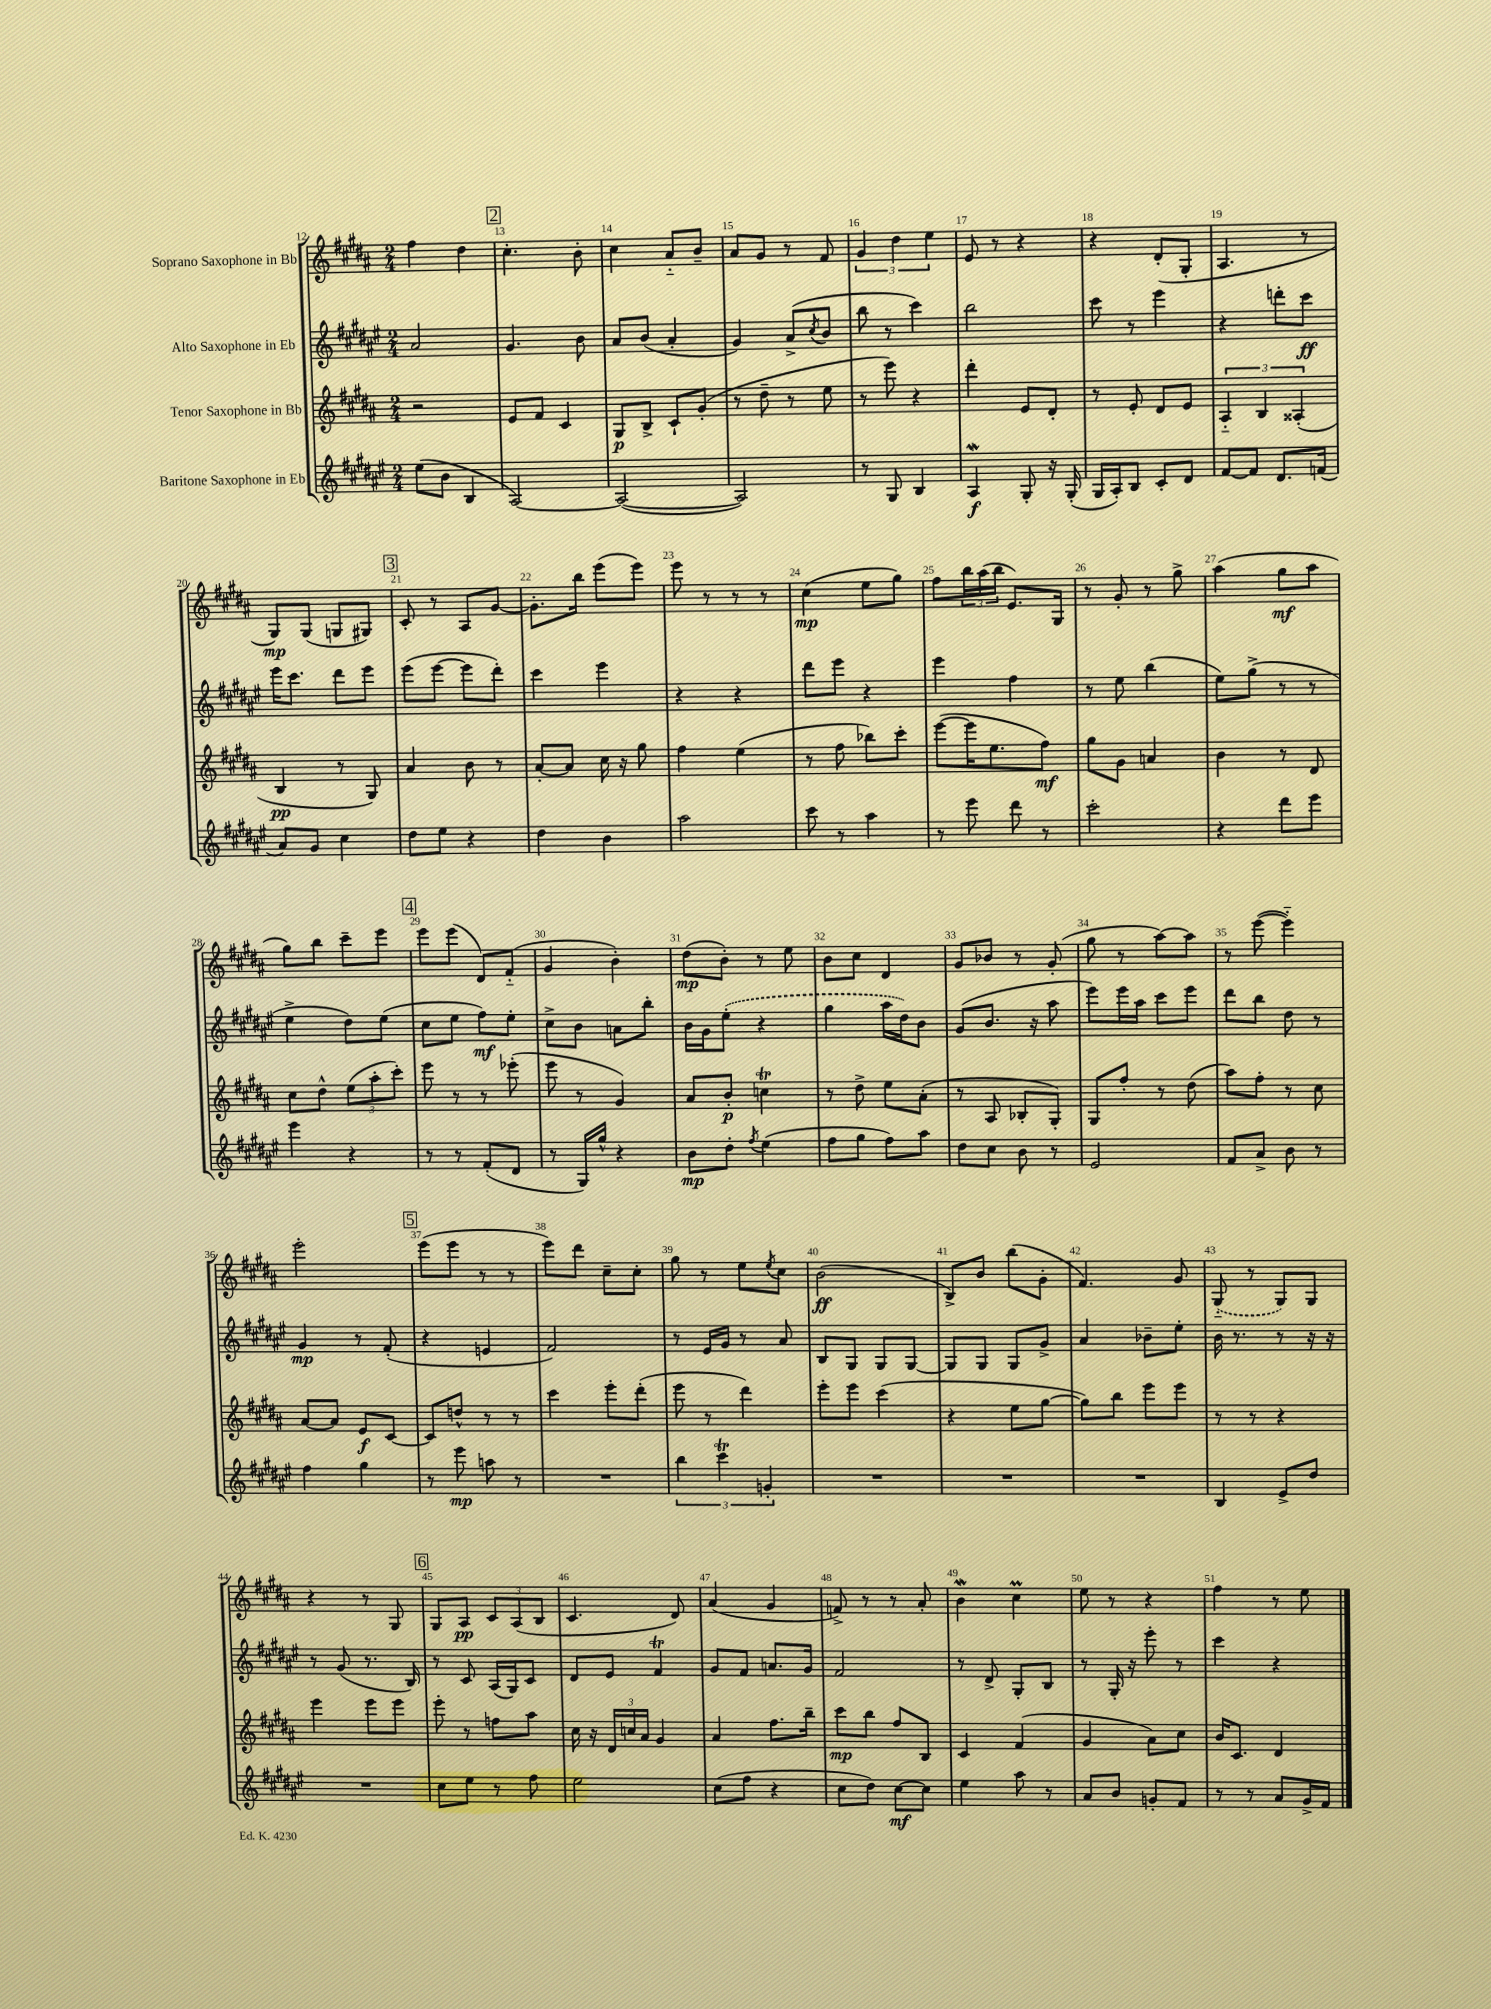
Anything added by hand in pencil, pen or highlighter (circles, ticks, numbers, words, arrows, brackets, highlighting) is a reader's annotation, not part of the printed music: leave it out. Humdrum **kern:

**kern	**dynam	**kern	**dynam	**kern	**dynam	**kern	**dynam
*part4	*part4	*part3	*part3	*part2	*part2	*part1	*part1
*staff4	*staff4	*staff3	*staff3	*staff2	*staff2	*staff1	*staff1
*I"Baritone Saxophone in Eb	*	*I"Tenor Saxophone in Bb	*	*I"Alto Saxophone in Eb	*	*I"Soprano Saxophone in Bb	*
*clefG2	*	*clefG2	*	*clefG2	*	*clefG2	*
*k[f#c#g#d#a#e#]	*	*k[f#c#g#d#a#]	*	*k[f#c#g#d#a#e#]	*	*k[f#c#g#d#a#]	*
*M2/4	*	*M2/4	*	*M2/4	*	*M2/4	*
=12	=12	=12	=12	=12	=12	=12	=12
(8ee#\L	.	2r	.	2a#/	.	4ff#\	.
8b\J	.	.	.	.	.	.	.
4B/	.	.	.	.	.	4dd#\	.
!!LO:REH:place=s1:t=2
=13	=13	=13	=13	=13	=13	=13	=13
[2A#/)	.	8e/L	.	4.g#/	.	4.cc#'\	.
.	.	8f#/J	.	.	.	.	.
.	.	4c#/	.	.	.	.	.
.	.	.	.	8b\	.	8b'\	.
=14	=14	=14	=14	=14	=14	=14	=14
(2A#/_	.	8G#/L	p	8a#/L	.	4cc#\	.
.	.	8B^/J	.	(8b/J	.	.	.
.	.	8c#`/L	.	4a#'/	.	8a#/L	.
.	.	(8g#'/J	.	.	.	8b~/J	.
=15	=15	=15	=15	=15	=15	=15	=15
2A#/])	.	8r	.	4g#/)	.	8a#/L	.
.	.	8dd#~\	.	.	.	8g#/J	.
.	.	8r	.	(8a#^/L	.	8r	.
.	.	.	.	8qcc#/	.	.	.
.	.	8ee\	.	8b/J	.	8f#/	.
=16	=16	=16	=16	=16	=16	=16	=16
8r	.	8r	.	8bb\	.	6g#/	.
8G#/	.	8eee\)	.	8r	.	.	.
.	.	.	.	.	.	6dd#\	.
4B/	.	4r	.	4ccc#\)	.	.	.
.	.	.	.	.	.	6ee\	.
=17	=17	=17	=17	=17	=17	=17	=17
4A#W/	f	4ddd#'\	.	2bb\	.	8e/	.
.	.	.	.	.	.	8r	.
8G#'/	.	8e/L	.	.	.	4r	.
16r	.	8d#'/J	.	.	.	.	.
(16G#'/	.	.	.	.	.	.	.
=18	=18	=18	=18	=18	=18	=18	=18
16G#/LL	.	8r	.	8ccc#\	.	4r	.
16A#'/J)	.	.	.	.	.	.	.
8B/J	.	8e'/	.	8r	.	.	.
8c#'/L	.	8d#/L	.	4eee#\	.	(8d#'/L	.
8d#/J	.	8e/J	.	.	.	8G#'/J	.
=19	=19	=19	=19	=19	=19	=19	=19
[8f#/L	.	6A#/	.	4r	.	4.A#/	.
8f#/J]	.	.	.	.	.	.	.
.	.	6B/	.	.	.	.	.
8.d#/L	.	.	.	8dddn'\L	.	.	.
.	.	(6A##X'/	.	.	.	.	.
.	.	.	.	8ccc#\J	ff	8r	.
(16fn/Jk	.	.	.	.	.	.	.
!!LO:LB:g=z
=20	=20	=20	=20	=20	=20	=20	=20
8a#/L)	.	4B/	pp	16eee#\KL	.	8G#/L)	mp
.	.	.	.	8.ccc#\J	.	.	.
8g#/J	.	.	.	.	.	(8G#/J	.
4cc#\	.	8r	.	8ddd#\L	.	8Gn/L	.
.	.	8G#/)	.	8eee#\J	.	8G#X/J)	.
!!LO:REH:place=s1:t=3
=21	=21	=21	=21	=21	=21	=21	=21
8dd#\L	.	4a#/	.	(8eee#\L	.	8c#'/	.
8ee#\J	.	.	.	[8eee#\J	.	8r	.
4r	.	8b\	.	8eee#\L]	.	8A#/L	.
.	.	8r	.	8ddd#'\J)	.	[8g#/J	.
=22	=22	=22	=22	=22	=22	=22	=22
4dd#\	.	[8a#'/L	.	4ccc#\	.	8.g#'\L]	.
.	.	8a#/J]	.	.	.	.	.
.	.	.	.	.	.	16bb\Jk	.
4b\	.	16cc#\	.	4eee#\	.	(8eee\L	.
.	.	16r	.	.	.	.	.
.	.	8gg#\	.	.	.	8eee\J)	.
=23	=23	=23	=23	=23	=23	=23	=23
2aa#\	.	4ff#\	.	4r	.	8eee\	.
.	.	.	.	.	.	8r	.
.	.	(4ee\	.	4r	.	8r	.
.	.	.	.	.	.	8r	.
=24	=24	=24	=24	=24	=24	=24	=24
8ccc#\	.	8r	.	8ddd#\L	.	(4cc#\	mp
8r	.	8ff#\	.	8eee#\J	.	.	.
4aa#\	.	8bb-X\L)	.	4r	.	8ee\L	.
.	.	8ccc#'\J	.	.	.	8gg#\J)	.
=25	=25	=25	=25	=25	=25	=25	=25
8r	.	([8eee\L	.	4eee#\	.	8ff#\L	.
8eee#\	.	16eee\K]	.	.	.	24bb\L	.
.	.	.	.	.	.	(24aa#\	.
.	.	8.ee\	.	.	.	.	.
.	.	.	.	.	.	24bb\JJ	.
8ddd#\	.	.	.	4ff#\	.	8.e/L)	.
8r	.	8ff#\J)	mf	.	.	.	.
.	.	.	.	.	.	16G#/Jk	.
=26	=26	=26	=26	=26	=26	=26	=26
2ccc#'\	.	8gg#\L	.	8r	.	8r	.
.	.	8g#\J	.	8ee#\	.	8g#'/	.
.	.	4an/	.	(4bb\	.	8r	.
.	.	.	.	.	.	8gg#^\	.
=27	=27	=27	=27	=27	=27	=27	=27
4r	.	4b\	.	8ee#\L)	.	(4aa#\	.
.	.	.	.	(8gg#^\J	.	.	.
8ddd#\L	.	8r	.	8r	.	8gg#\L	mf
8eee#\J	.	8d#/	.	8r	.	8aa#\J	.
!!LO:LB:g=z
=28	=28	=28	=28	=28	=28	=28	=28
4eee#\	.	8cc#\L	.	4ee#^\	.	8gg#\L)	.
.	.	8dd#^^\J	.	.	.	8bb\J	.
4r	.	(12ee\L	.	8dd#\L)	.	8ccc#~\L	.
.	.	12aa#'\	.	.	.	.	.
.	.	.	.	(8ee#\J	.	8eee\J	.
.	.	12ccc#'\J)	.	.	.	.	.
!!LO:REH:place=s1:t=4
=29	=29	=29	=29	=29	=29	=29	=29
8r	.	8eee\	.	8cc#\L	.	8eee\L	.
8r	.	8r	.	8ee#\J	.	(8eee\J	.
(8f#'/L	.	8r	.	8ff#\L)	mf	8d#/L)	.
8d#/J	.	(8eee-X'\	.	8ee#'\J	.	(8f#/J	.
=30	=30	=30	=30	=30	=30	=30	=30
8r	.	8eee\	.	8cc#^\L	.	4g#/	.
16G#/LL)	.	8r	.	8b\J	.	.	.
16gg#^^/JJ	.	.	.	.	.	.	.
4r	.	4g#/)	.	8an\L	.	4b'\)	.
.	.	.	.	8bb'\J	.	.	.
=31	=31	=31	=31	=31	=31	=31	=31
8b\L	mp	8a#/L	.	16b\LL	.	(8dd#\L	mp
.	.	.	.	16g#\J	.	.	.
8dd#'\J	.	8b'/J	p	(8ee#'\J	.	8b'\J)	.
8qff#/	.	.	.	.	.	.	.
(4ee#\	.	4ccnT\	.	4r	.	8r	.
.	.	.	.	.	.	8ee\	.
=32	=32	=32	=32	=32	=32	=32	=32
8ff#\L	.	8r	.	4gg#\	.	8b\L	.
8gg#\J	.	8dd#^\	.	.	.	8cc#\J	.
8ff#\L)	.	8ee\L	.	16aa#\LL	.	4d#/	.
.	.	.	.	16dd#\J)	.	.	.
8aa#\J	.	(8a#'\J	.	8b\J	.	.	.
=33	=33	=33	=33	=33	=33	=33	=33
8dd#\L	.	8r	.	(8g#/L	.	8g#/L	.
8cc#\J	.	8A#/	.	8.b/J	.	8b-X/J	.
8b\	.	8B-X'/L	.	.	.	8r	.
.	.	.	.	16r	.	.	.
8r	.	8G#'/J)	.	8aa#\	.	(8g#'/	.
=34	=34	=34	=34	=34	=34	=34	=34
2e#/	.	8G#/L	.	8eee#\L)	.	8gg#\	.
.	.	8ff#'/J	.	16eee#\L	.	8r	.
.	.	.	.	16aa#\JJ	.	.	.
.	.	8r	.	8ccc#\L	.	[8aa#\L)	.
.	.	(8dd#\	.	8eee#\J	.	8aa#\J]	.
=35	=35	=35	=35	=35	=35	=35	=35
8f#/L	.	8aa#\L)	.	8ddd#\L	.	8r	.
8a#^/J	.	8ff#'\J	.	8bb\J	.	([8eee\	.
8b\	.	8r	.	8dd#\	.	4eee\])	.
8r	.	8cc#\	.	8r	.	.	.
!!LO:LB:g=z
=36	=36	=36	=36	=36	=36	=36	=36
4ff#\	.	[8a#/L	.	4g#/	mp	2eee'\	.
.	.	8a#/J]	.	.	.	.	.
4gg#\	.	8e/L	f	8r	.	.	.
.	.	[8c#/J	.	(8f#'/	.	.	.
!!LO:REH:place=s1:t=5
=37	=37	=37	=37	=37	=37	=37	=37
8r	.	8c#/L]	.	4r	.	(8eee\L	.
8eee#\	mp	8ddn^^/J	.	.	.	8eee\J	.
8aan\	.	8r	.	4en/	.	8r	.
8r	.	8r	.	.	.	8r	.
=38	=38	=38	=38	=38	=38	=38	=38
2r	.	4ccc#\	.	2f#/)	.	8eee\L)	.
.	.	.	.	.	.	8ddd#\J	.
.	.	8eee'\L	.	.	.	8cc#~\L	.
.	.	(8ddd#'\J	.	.	.	8cc#'\J	.
=39	=39	=39	=39	=39	=39	=39	=39
6bb\	.	8eee\	.	8r	.	8gg#\	.
.	.	8r	.	16e#/LL	.	8r	.
6ccc#T\	.	.	.	.	.	.	.
.	.	.	.	16g#/JJ	.	.	.
.	.	4ddd#\)	.	8r	.	8ee\L	.
6gn'/	.	.	.	.	.	.	.
.	.	.	.	.	.	8qee/	.
.	.	.	.	8a#/	.	8cc#\J	.
=40	=40	=40	=40	=40	=40	=40	=40
2r	.	8eee'\L	.	8B/L	.	(2b\	ff
.	.	8eee\J	.	8G#/J	.	.	.
.	.	(4ccc#\	.	8G#/L	.	.	.
.	.	.	.	[8G#/J	.	.	.
=41	=41	=41	=41	=41	=41	=41	=41
2r	.	4r	.	8G#/L]	.	8B^/L)	.
.	.	.	.	8G#/J	.	8b/J	.
.	.	8ee\L	.	8G#/L	.	(8bb\L	.
.	.	[8gg#\J	.	8g#^/J	.	8g#'\J	.
=42	=42	=42	=42	=42	=42	=42	=42
2r	.	8gg#\L])	.	4a#/	.	4.f#/)	.
.	.	8bb\J	.	.	.	.	.
.	.	8eee\L	.	8b-X~\L	.	.	.
.	.	8eee\J	.	8ee#'\J	.	8g#/	.
=43	=43	=43	=43	=43	=43	=43	=43
4B/	.	8r	.	16b\	.	(8G#/	.
.	.	.	.	8.r	.	.	.
.	.	8r	.	.	.	8r	.
8e#^/L	.	4r	.	8r	.	8G#/L)	.
8dd#/J	.	.	.	16r	.	8G#/J	.
.	.	.	.	16r	.	.	.
!!LO:LB:g=z
=44	=44	=44	=44	=44	=44	=44	=44
2r	.	4eee\	.	8r	.	4r	.
.	.	.	.	(8g#/	.	.	.
.	.	8eee\L	.	8.r	.	8r	.
.	.	8eee\J	.	.	.	8G#/	.
.	.	.	.	16B/)	.	.	.
!!LO:REH:place=s1:t=6
=45	=45	=45	=45	=45	=45	=45	=45
8cc#\L	.	8eee'\	.	8r	.	8G#/L	.
8ee#\J	.	8r	.	8c#/	.	8A#/J	pp
8r	.	8ffn\L	.	(16A#/LL	.	12c#/L	.
.	.	.	.	16G#/J)	.	.	.
.	.	.	.	.	.	(12A#/	.
8ff#\	.	8aa#\J	.	8c#/J	.	.	.
.	.	.	.	.	.	12B/J	.
=46	=46	=46	=46	=46	=46	=46	=46
2ee#\	.	16cc#\	.	8d#/L	.	4.c#/	.
.	.	16r	.	.	.	.	.
.	.	24d#/LL	.	8e#/J	.	.	.
.	.	24ccn/	.	.	.	.	.
.	.	24a#/JJ	.	.	.	.	.
.	.	4g#/	.	4f#T/	.	.	.
.	.	.	.	.	.	8d#/)	.
=47	=47	=47	=47	=47	=47	=47	=47
(8cc#\L	.	4a#/	.	8g#/L	.	(4a#/	.
8ff#\J	.	.	.	8f#/J	.	.	.
4r	.	8.ff#\L	.	8.an/L	.	4g#/	.
.	.	16bb~\Jk	.	16g#/Jk	.	.	.
=48	=48	=48	=48	=48	=48	=48	=48
8cc#\L	.	8ccc#\L	mp	2f#/	.	8fn^/)	.
8dd#\J)	.	8bb\J	.	.	.	8r	.
[8cc#\L	mf	8ff#/L	.	.	.	8r	.
8cc#\J]	.	8B/J	.	.	.	8a#'/	.
=49	=49	=49	=49	=49	=49	=49	=49
4ee#\	.	4c#/	.	8r	.	4bw\	.
.	.	.	.	8d#^/	.	.	.
8aa#\	.	(4f#/	.	8G#'/L	.	4cc#M\	.
8r	.	.	.	8B/J	.	.	.
=50	=50	=50	=50	=50	=50	=50	=50
8a#/L	.	4g#/	.	8r	.	8ee\	.
8b/J	.	.	.	16G#'/	.	8r	.
.	.	.	.	16r	.	.	.
8gn'/L	.	8a#\L)	.	8eee#'\	.	4r	.
8f#/J	.	8cc#\J	.	8r	.	.	.
=51	=51	=51	=51	=51	=51	=51	=51
8r	.	16b/KL	.	4ccc#\	.	4ff#\	.
.	.	8.c#/J	.	.	.	.	.
8r	.	.	.	.	.	.	.
8a#/L	.	4d#/	.	4r	.	8r	.
16g#^/L	.	.	.	.	.	8ee\	.
16f#/JJ	.	.	.	.	.	.	.
==	==	==	==	==	==	==	==
*-	*-	*-	*-	*-	*-	*-	*-
